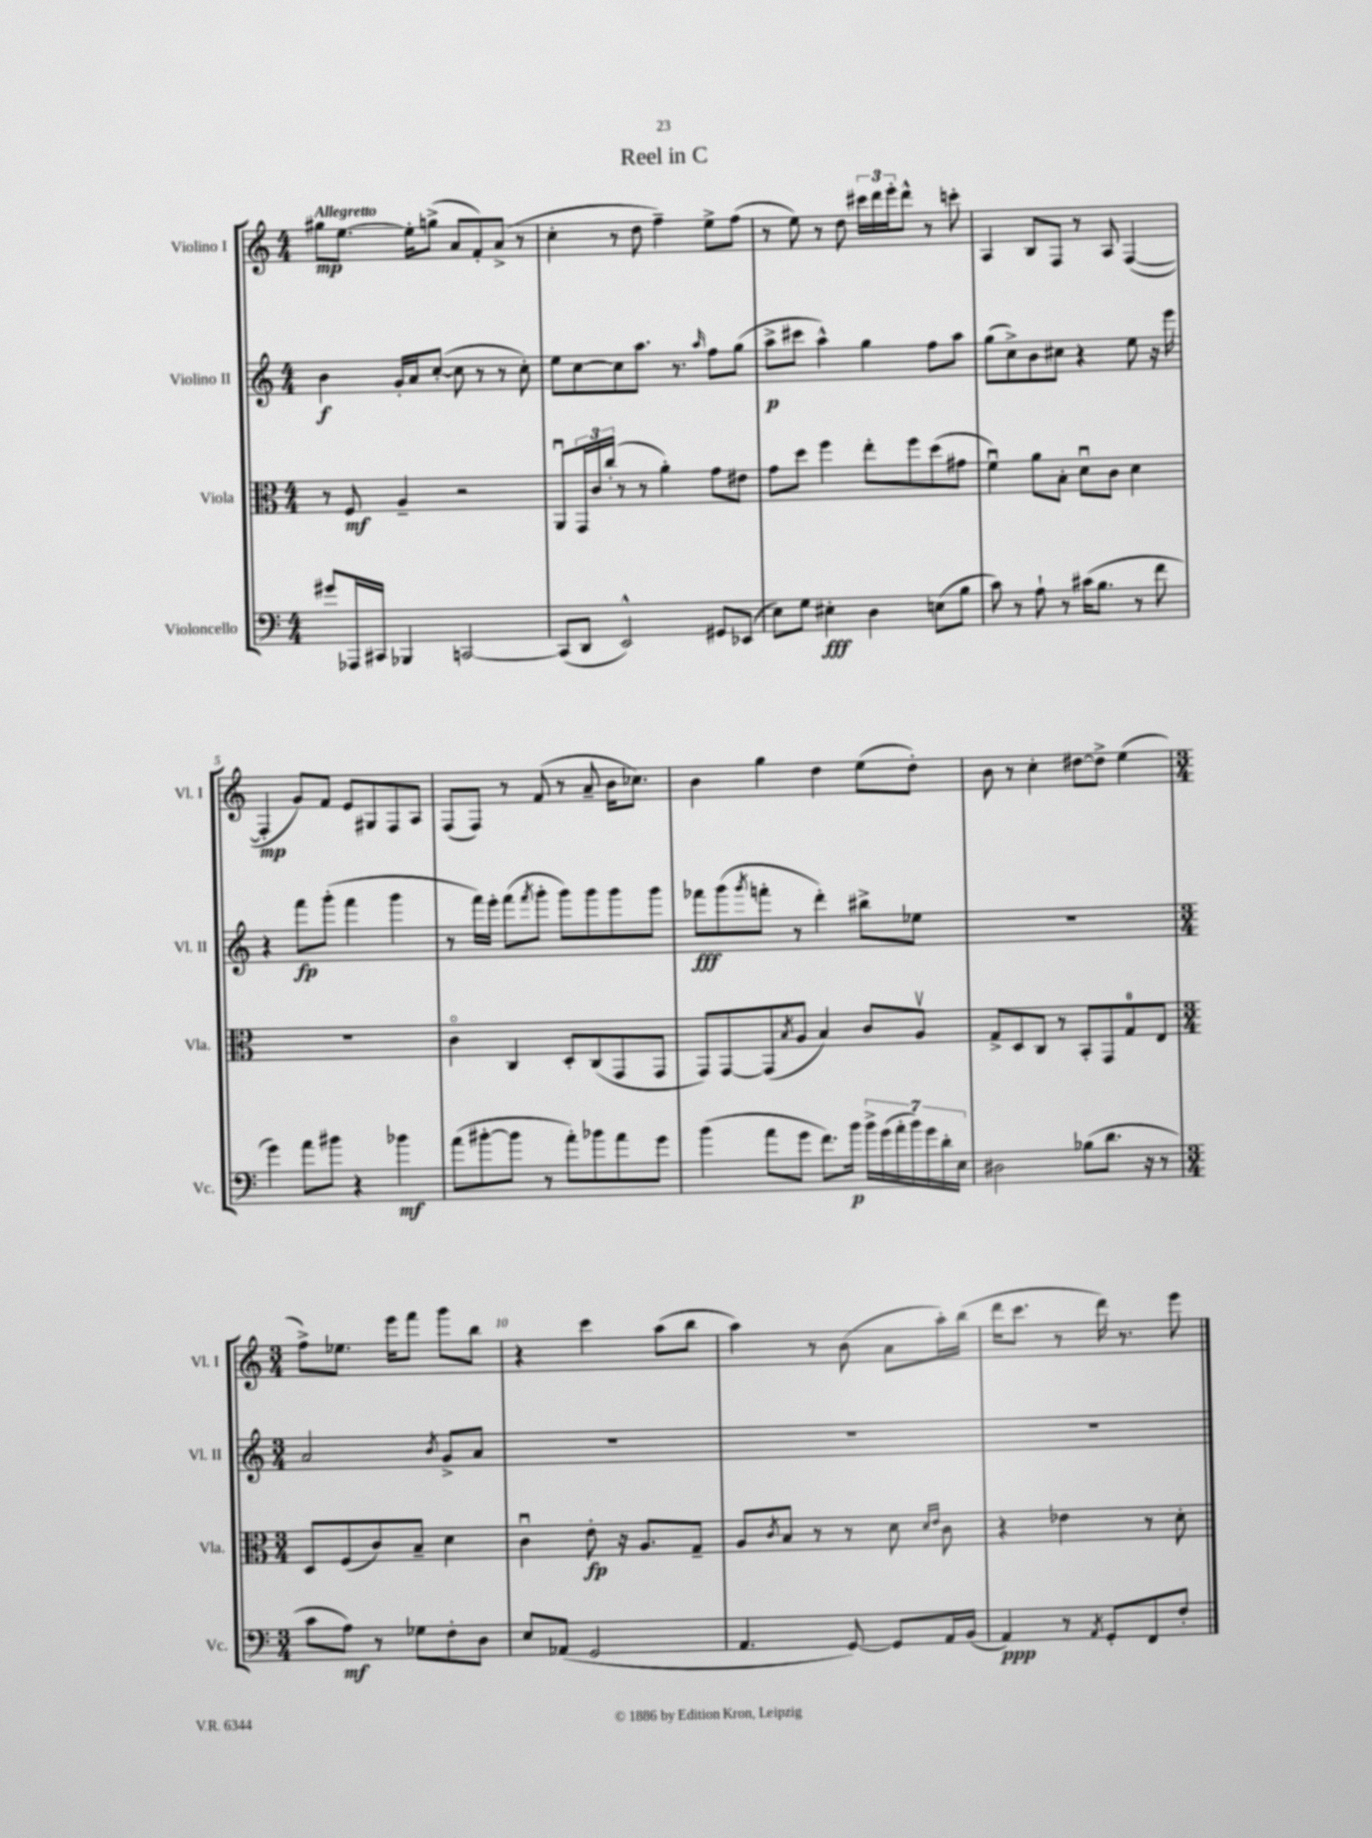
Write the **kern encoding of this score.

**kern	**dynam	**kern	**dynam	**kern	**dynam	**kern	**dynam
*part4	*part4	*part3	*part3	*part2	*part2	*part1	*part1
*staff4	*staff4	*staff3	*staff3	*staff2	*staff2	*staff1	*staff1
*I"Violoncello	*	*I"Viola	*	*I"Violino II	*	*I"Violino I	*
*I'Vc.	*	*I'Vla.	*	*I'Vl. II	*	*I'Vl. I	*
*clefF4	*	*clefC3	*	*clefG2	*	*clefG2	*
*k[]	*	*k[]	*	*k[]	*	*k[]	*
*M4/4	*	*M4/4	*	*M4/4	*	*M4/4	*
=1	=1	=1	=1	=1	=1	=1	=1
!	!	!	!	!	!	!LO:TX:a:B:t=Allegretto	!
8g#X/L	.	8r	.	4b\	f	8gg#X\L	mp
16AAA-X/L	.	8F/	mf	.	.	[8.ee\J	.
16CC#X/JJ	.	.	.	.	.	.	.
4BBB-X/	.	4A~/	.	16g'/LL	.	.	.
.	.	.	.	16a/J	.	16ee'\KL]	.
.	.	.	.	([8cc'/J	.	(8ggn^\J	.
[2CCn/	.	2r	.	8cc\]	.	8a/L	.
.	.	.	.	8r	.	8f'/)	.
.	.	.	.	8r	.	(8a^/J	.
.	.	.	.	8cc'\)	.	8r	.
=2	=2	=2	=2	=2	=2	=2	=2
(8CC/L]	.	8AAu/L	.	8ee\L	.	4cc'\	.
8DD/J	.	24GG/L	.	[8cc\	.	.	.
.	.	24c/	.	.	.	.	.
.	.	(24cc'/JJ	.	.	.	.	.
2EE^^/)	.	8r	.	8cc\]	.	8r	.
.	.	8r	.	8.aa\J	.	8dd\	.
.	.	4a'\)	.	.	.	4ff~\)	.
.	.	.	.	8.r	.	.	.
.	.	.	.	16qqaa/	.	.	.
8GG#X/L	.	8g\L	.	8ff\L	.	8ee^\L	.
(8EE-X/J	.	8e#X\J	.	(8gg\J	.	(8ff\J	.
=3	=3	=3	=3	=3	=3	=3	=3
8E\L)	.	8g\L	.	8aa^\L	p	8r	.
8G\J	.	8dd\J	.	8ccc#X\J	.	8ee\)	.
4E#X'\	fff	4ff\	.	4aa^^\)	.	8r	.
.	.	.	.	.	.	8dd\	.
4D\	.	8ee'\L	.	4gg\	.	24ccc#X\LL	.
.	.	.	.	.	.	24ddd\	.
.	.	.	.	.	.	24eee'\J	.
.	.	8ff\	.	.	.	8ddd^^\J	.
(8En\L	.	(8dd\	.	8ff\L	.	8r	.
8B\J	.	8g#X\J	.	8aa\J	.	8cccn'\	.
=4	=4	=4	=4	=4	=4	=4	=4
8c\)	.	4fu\)	.	(8gg\L	.	4A/	.
8r	.	.	.	8cc^\)	.	.	.
8A`\	.	8a\L	.	8b\	.	8B/L	.
8r	.	8B'\J	.	8cc#X\J	.	8F/J	.
(16c#X\KL	.	8du\L	.	4r	.	8r	.
8.B\J	.	.	.	.	.	.	.
.	.	8c\J	.	.	.	8A/	.
8r	.	4d\	.	8ee\	.	([4F/	.
8f\	.	.	.	16r	.	.	.
.	.	.	.	16eee\	.	.	.
!!LO:LB:g=z
=5	=5	=5	=5	=5	=5	=5	=5
4g\)	.	1r	.	4r	.	4F'/]	mp
8a\L	.	.	.	8fff\L	fp	8g/L)	.
8b#X\J	.	.	.	(8ggg'\J	.	8f/J	.
4r	.	.	.	4fff\	.	8e/L	.
.	.	.	.	.	.	8G#X/	.
4b-X\	mf	.	.	4ggg\	.	8F/	.
.	.	.	.	.	.	8A/J	.
=6	=6	=6	=6	=6	=6	=6	=6
(8a\L	.	4c\	.	8r	.	(8F/L	.
[8b#X'\	.	.	.	16fff\LL)	.	8F/J)	.
.	.	.	.	16eee'\JJ	.	.	.
8b#\J]	.	4C/	.	(8fff\L	.	8r	.
.	.	.	.	8qfff/	.	.	.
8r	.	.	.	8ggg'\J	.	(8f/	.
8a'\L)	.	8D'/L	.	8ggg\L)	.	8r	.
8b-X\	.	(8C/	.	8ggg\	.	8a~/	.
8a\	.	8GG/	.	8ggg\	.	16b\KL	.
.	.	.	.	.	.	8.cc-X\J)	.
8g\J	.	8GG/J	.	8ggg\J	.	.	.
=7	=7	=7	=7	=7	=7	=7	=7
(4b\	.	8GG/L)	.	8fff-X\L	fff	4b\	.
.	.	[8GG/	.	(8ggg\	.	.	.
.	.	.	.	8qggg/	.	.	.
8a\L	.	(8GG/]	.	8fffn'\J	.	4gg\	.
.	.	8qB/	.	.	.	.	.
8g\J	.	8A/J	.	8r	.	.	.
8.f\L)	.	4B/)	.	4ddd'\)	.	4dd\	.
16b\Jk	p	.	.	.	.	.	.
28b^\LL	.	8c/L	.	8bb#X^\L	.	(8ee\L	.
(28g\	.	.	.	.	.	.	.
28a'\	.	.	.	.	.	.	.
28b\)	.	.	.	.	.	.	.
.	.	8Av/J	.	8ee-X\J	.	8dd'\J)	.
28g\	.	.	.	.	.	.	.
28d'\	.	.	.	.	.	.	.
28E\JJ	.	.	.	.	.	.	.
=8	=8	=8	=8	=8	=8	=8	=8
2D#X\	.	8G^/L	.	1r	.	8b\	.
.	.	8D/	.	.	.	8r	.
.	.	8C/J	.	.	.	4cc'\	.
.	.	8r	.	.	.	.	.
(8B-X\L	.	8BB'/L	.	.	.	[8dd#X\L	.
8.d\J	.	8GG/	.	.	.	8dd#^\J]	.
.	.	8G/	.	.	.	(4ee\	.
16r	.	.	.	.	.	.	.
8r	.	8E/J	.	.	.	.	.
!!LO:LB:g=z
=9	=9	=9	=9	=9	=9	=9	=9
*M3/4	*	*M3/4	*	*M3/4	*	*M3/4	*
8c\L	.	8D/L	.	2a/	.	8ff^\L)	.
8A\J)	mf	(8F/	.	.	.	8.ee-X\J	.
8r	.	8c/)	.	.	.	.	.
.	.	.	.	.	.	16eee\KL	.
8G-X\L	.	8B~/J	.	.	.	8fff\J	.
.	.	.	.	8qb/	.	.	.
8F'\	.	4d\	.	8g^/L	.	8ggg\L	.
8D\J	.	.	.	8a/J	.	8bb\J	.
=10	=10	=10	=10	=10	=10	=10	=10
8E/L	.	4cu\	.	2.r	.	4r	.
(8AA-X/J	.	.	.	.	.	.	.
2GG/	.	8e'\	fp	.	.	4ccc\	.
.	.	16r	.	.	.	.	.
.	.	8.A/L	.	.	.	.	.
.	.	.	.	.	.	(8aa\L	.
.	.	8G~/J	.	.	.	8bb\J	.
=11	=11	=11	=11	=11	=11	=11	=11
4.AA/	.	8A/L	.	2.r	.	4aa\)	.
.	.	8qc/	.	.	.	.	.
.	.	8B/J	.	.	.	.	.
.	.	8r	.	.	.	8r	.
[8GG/)	.	8r	.	.	.	(8b\	.
8GG/L]	.	8d\	.	.	.	8a\L	.
.	.	16qqd/LL	.	.	.	.	.
.	.	16qqe/JJ	.	.	.	.	.
16AA/L	.	8c\	.	.	.	16aa'\L)	.
(16BB/JJ	.	.	.	.	.	(16bb\JJ	.
=12	=12	=12	=12	=12	=12	=12	=12
4AA/)	ppp	4r	.	2.r	.	16ddd\KL	.
.	.	.	.	.	.	8.ccc\J	.
8r	.	4e-X\	.	.	.	8r	.
8qAA/	.	.	.	.	.	.	.
8GG'/L	.	.	.	.	.	16ddd\)	.
.	.	.	.	.	.	8.r	.
8FF/	.	8r	.	.	.	.	.
8F'/J	.	8d'\	.	.	.	8eee\	.
==	==	==	==	==	==	==	==
*-	*-	*-	*-	*-	*-	*-	*-
